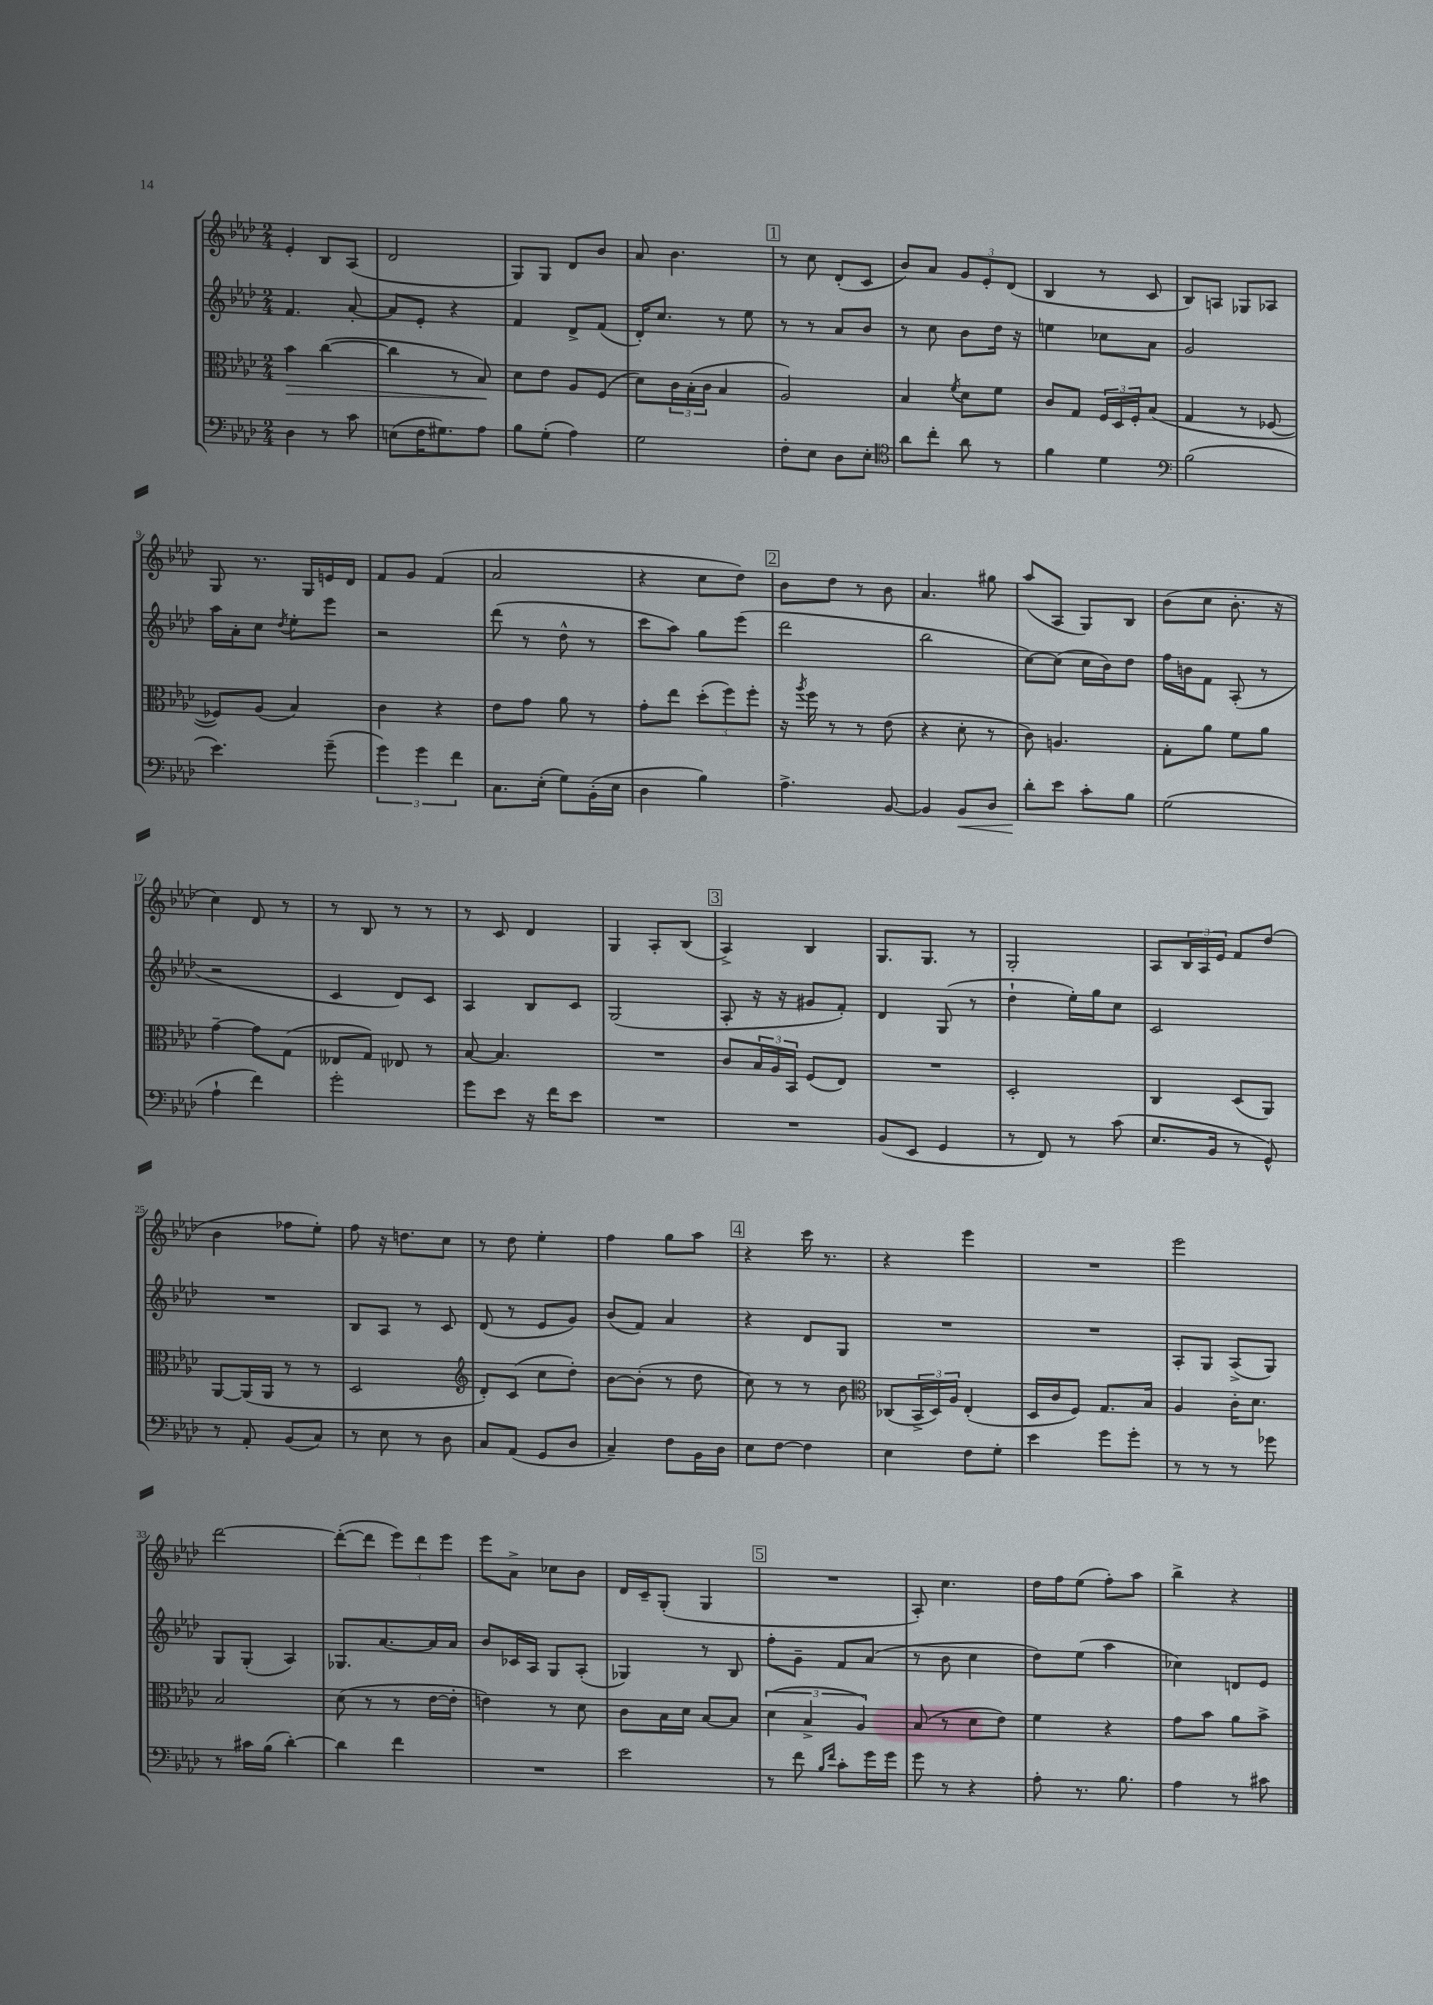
<<
\new StaffGroup <<
\new Staff = "s0" {
    \clef treble \key aes \major \numericTimeSignature \time 2/4
    ees'4-. bes8 aes8( |
    des'2 |
    g8) g8 des'8 bes'8 |
    aes'8 bes'4. |
    \mark \markup { \box "1" } r8 c''8 des'8-.( c'8 |
    bes'8) aes'8 \tuplet 3/2 { g'8 ees'8-. des'8( } |
    bes4 r8 c'8 |
    bes8) a8 ges8 aes8 |
    g8 r8. g16 e'16 des'16 |
    f'8 g'8 f'4( |
    aes'2 |
    r4 c''8 des''8) |
    \mark \markup { \box "2" } bes'8 des''8 r8 bes'8 |
    aes'4. gis''8 |
    aes''8( aes8 g8) bes8 |
    bes'8( c''8 bes'8.-. r16 |
    c''4) des'8 r8 |
    r8 bes8 r8 r8 |
    r8 c'8 des'4 |
    g4 aes8-. bes8( |
    \mark \markup { \box "3" } aes4->) bes4 |
    g8. g8. r8 |
    g2-. |
    aes8 \tuplet 3/2 { bes16 aes16 ees'16 } f'8 des''8( |
    bes'4 fes''8 ees''8-.) |
    f''8 r16 d''8. c''8 |
    r8 des''8 ees''4-. |
    f''4 g''8 aes''8 |
    \mark \markup { \box "4" } r4 c'''16 r8. |
    r4 ees'''4 |
    R2 |
    ees'''2 |
    des'''2~ |
    des'''8~-.( des'''8 \tuplet 3/2 { ees'''8) des'''8 ees'''8 } |
    ees'''8 aes'8-> ces''8 bes'8 |
    des'16 c'16-- g8-.( g4 |
    \mark \markup { \box "5" } R2 |
    aes8-.) c''4. |
    des''16 f''16 ees''8( f''8-.) aes''8 |
    bes''4-> r4 \bar "|." |
}
\new Staff = "s1" {
    \clef treble \key aes \major \numericTimeSignature \time 2/4
    f'4. aes'8~-. |
    aes'8 ees'8-. r4 |
    f'4 des'8-> f'8( |
    des'16-.) c''8. r8 ees''8 |
    \mark \markup { \box "1" } r8 r8 aes'8 bes'8 |
    r8 c''8 bes'8 des''16 r16 |
    e''4 ces''8 aes'8 |
    g'2 |
    aes''16 aes'16-. c''8 \acciaccatura { des''8 } ees''8-. ees'''8 |
    r2 |
    des'''8( r8 des''8-^ r8 |
    c'''8 aes''8) g''8 ees'''8( |
    \mark \markup { \box "2" } des'''2 |
    bes''2 |
    c''8~) c''8( c''16 bes'16) des''8 |
    f''16 b'16 f'8 aes8-.( r8 |
    r2 |
    c'4 des'8) c'8 |
    aes4 bes8 c'8 |
    g2( |
    \mark \markup { \box "3" } aes8-. r16 r16 gis'8 f'8-.) |
    des'4 g8( r8 |
    des''4-! ees''16-.) g''16 c''8 |
    c'2 |
    R2 |
    bes8 aes8 r8 c'8 |
    des'8( r8 ees'8 g'8) |
    bes'8( f'8) aes'4 |
    \mark \markup { \box "4" } r4 des'8 g8 |
    R2 |
    R2 |
    aes8-. g8 aes8->( g8) |
    g8 g8-.( aes4) |
    ges8. aes'8.~ aes'16 aes'16 |
    bes'8 ces'16 aes16 g8 aes8-.( |
    ges4) r8 bes8 |
    \mark \markup { \box "5" } f''8-. g'8-- f'8 aes'8( |
    r8 bes'8 c''4 |
    des''8) ees''8( aes''4 |
    ces''4) d'8 ees'8 \bar "|." |
}
\new Staff = "s2" {
    \clef alto \key aes \major \numericTimeSignature \time 2/4
    bes'4\> c''4~( |
    c''4 r8 bes8\!) |
    des'8 ees'8 aes8 f8( |
    des'8) \tuplet 3/2 { c'16 bes16-.( c'16 } bes4 |
    \mark \markup { \box "1" } aes2) |
    bes4 \acciaccatura { f'8 } des'8 f'8 |
    c'8 g8 \tuplet 3/2 { f16 des16 f16-. } bes8( |
    g4 r8 fes8~ |
    fes8) aes8( bes4) |
    c'4 r4 |
    ees'8 g'8 aes'8 r8 |
    g'8-. ees''8 \tuplet 3/2 { des''8-.( f''8) f''8-. } |
    \mark \markup { \box "2" } r16 \acciaccatura { aes''8 } f''16 r8 r8 ees'8( |
    r4 des'8-. r8 |
    c'8) a4. |
    g8-. aes'8 f'8 aes'8 |
    g'4~-- g'8 g8( |
    eeses8 g8) ees8 r8 |
    bes8~ bes4. |
    R2 |
    \mark \markup { \box "3" } c'8 \tuplet 3/2 { bes16 aes16 bes,16 } f8( ees8) |
    R2 |
    des2-. |
    c4 des8( aes,8) |
    aes,8~ aes,16( aes,16 r8 r8 |
    des2 |
    \clef treble des'8-.) c'8( c''8 des''8-.) |
    bes'8~ bes'8-.( r8 des''8 |
    \mark \markup { \box "4" } c''8) r8 r8 bes'8 |
    \clef alto ces8( \tuplet 3/2 { bes,16-> des16) aes16 } ees4-.( |
    des16 c'16 f8) g8. bes16 |
    aes4 c'16-. des'8. |
    bes2 |
    des'8( r8 r8 ees'16~ ees'16-. |
    e'4) r8 des'8 |
    c'8 bes16 des'16 bes8~ bes8 |
    \mark \markup { \box "5" } \tuplet 3/2 { des'4( bes4-> aes4) } |
    bes8( r8 des'8 ees'8) |
    f'4 r4 |
    g'8 bes'8 aes'8 bes'8-> \bar "|." |
}
\new Staff = "s3" {
    \clef bass \key aes \major \numericTimeSignature \time 2/4
    des4 r8 c'8 |
    e8( f16 gis8.) aes8 |
    bes8 g8-.( aes4) |
    g2 |
    \mark \markup { \box "1" } f8-. ees8 des8 ees8-. |
    \clef tenor aes'8 c''8-. aes'8 r8 |
    f'4 des'4 |
    \clef bass bes2( |
    ees'4.) g'8--( |
    \tuplet 3/2 { g'4) g'4 f'4 } |
    c8. ees16-.( g8) bes,16-.( ees16 |
    des4 bes4) |
    \mark \markup { \box "2" } aes4.-> bes,8~ |
    bes,4 bes,8\< des8 |
    des'8-.\! ees'8 c'8-. bes8 |
    g2( |
    aes4-! f'4) |
    g'2-. |
    g'8 ees'8 r16 f'16 ees'8 |
    R2 |
    \mark \markup { \box "3" } R2 |
    bes,8( ees,8 g,4 |
    r8 f,8) r8 c'8( |
    ees8. bes,16 r8 g,8-^) |
    r8 aes,8-. bes,8( c8) |
    r8 ees8 r8 des8 |
    c8 aes,8( g,8 des8 |
    c4--) f8 bes,16 des16 |
    \mark \markup { \box "4" } ees8 f8~ f4 |
    ees4 f8 g8-. |
    ees'4 g'8 g'8-. |
    r8 r8 r8 ges'8 |
    r8 cis'16 bes16( des'4~-.) |
    des'4 f'4 |
    R2 |
    ees'2 |
    \mark \markup { \box "5" } r8 f'8 \grace { bes16 f'16 } c'8-. g'16 g'16 |
    g'8 r8 r4 |
    aes8-. r8. bes8. |
    aes4 r8 cis'8 \bar "|." |
}
>>
>>
